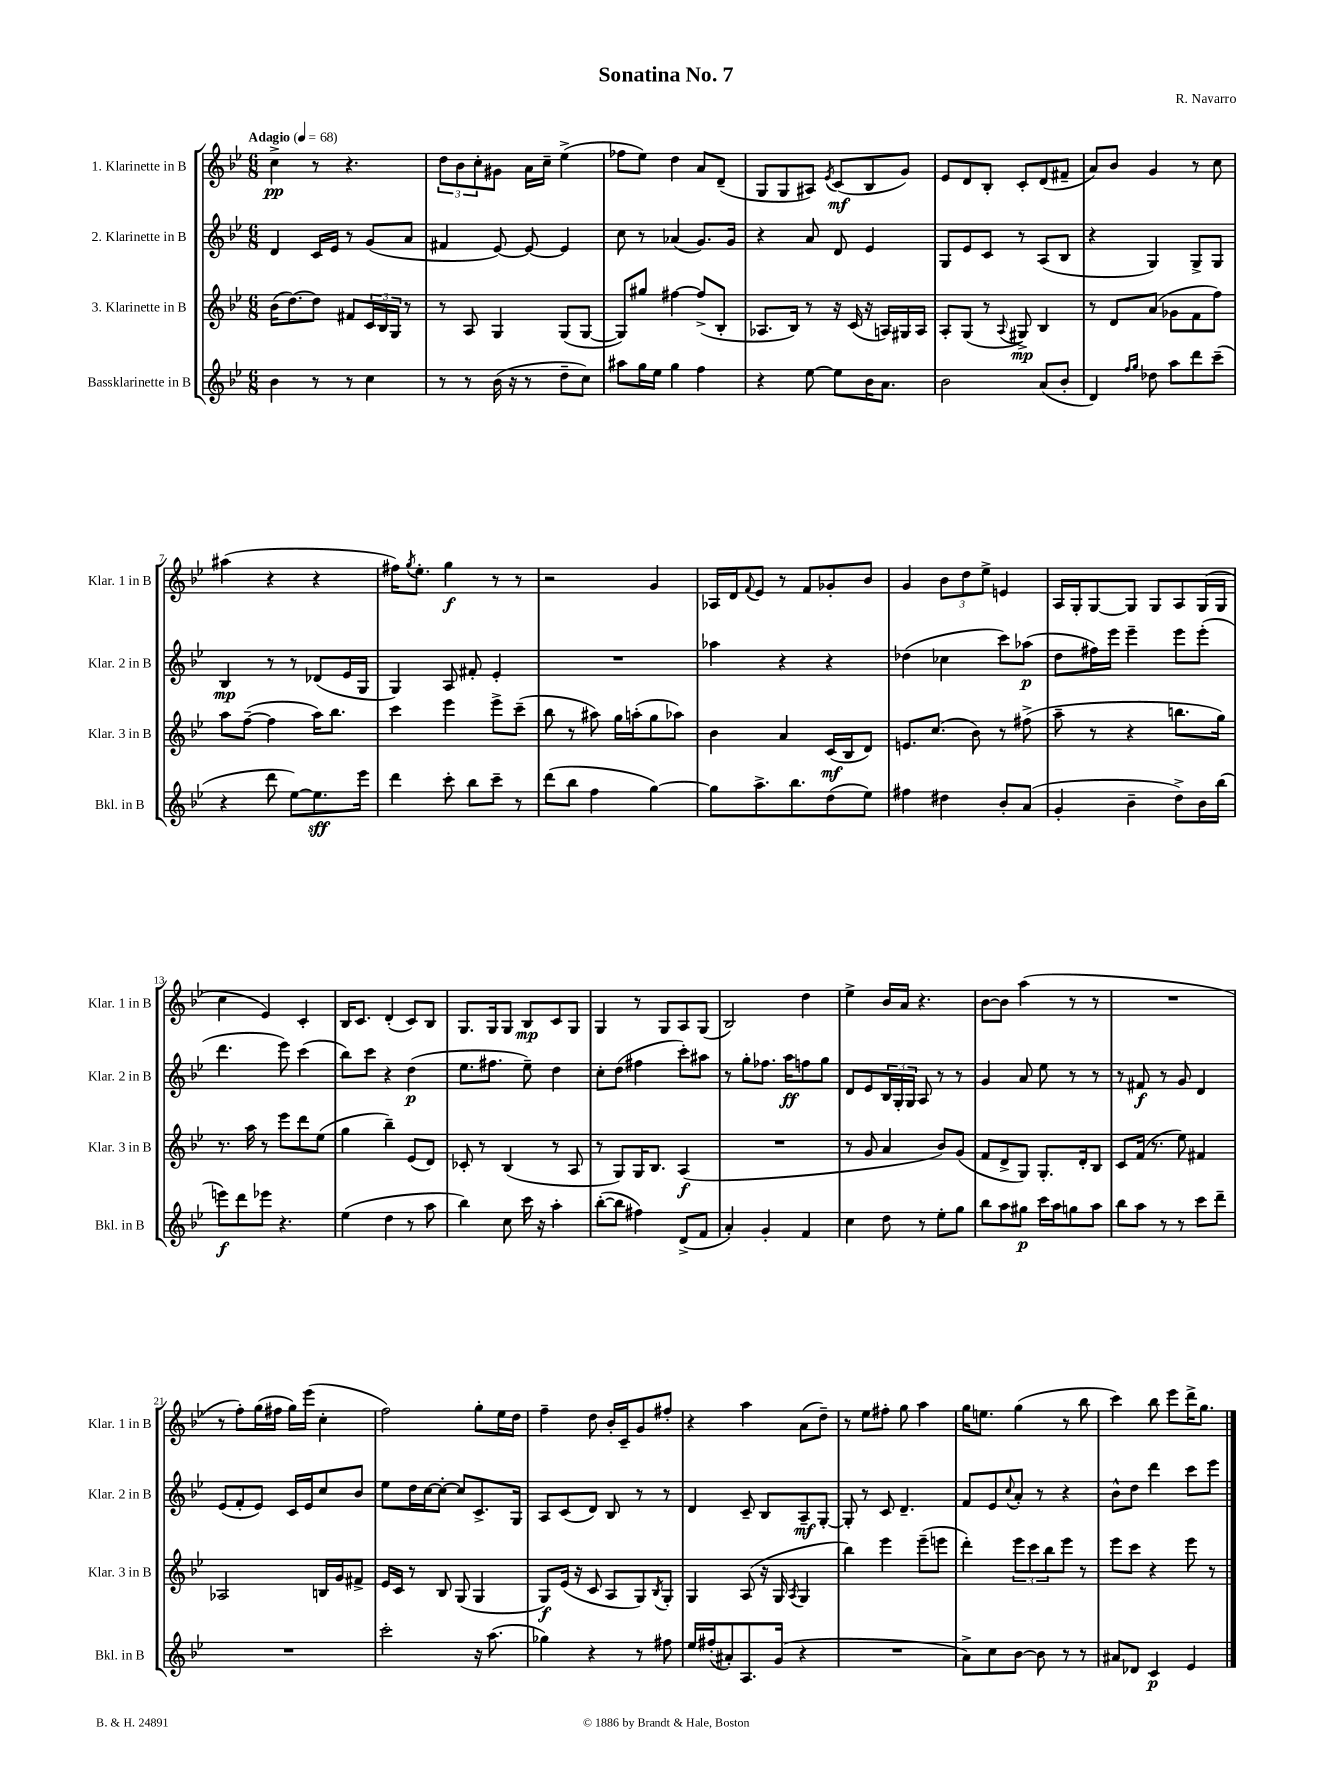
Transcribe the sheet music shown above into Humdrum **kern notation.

**kern	**kern	**kern	**kern
*staff4	*staff3	*staff2	*staff1
*clefG2	*clefG2	*clefG2	*clefG2
*k[b-e-]	*k[b-e-]	*k[b-e-]	*k[b-e-]
*M6/8	*M6/8	*M6/8	*M6/8
*MM68	*MM68	*MM68	*MM68
4b-\	(16b-\LK	4d/	4cc^\
.	[8.dd\)	.	.
8r	8dd\]J	16c/LL	8r
.	.	16e-/JJ	.
8r	8f#/L	8r	4.r
4cc\	24c/L	(8g/L	.
.	24B-/	.	.
.	24G/JJ	.	.
.	8r	8a/J	.
=	=	=	=
8r	8r	4f#/	12dd\L
.	.	.	12b-\
8r	8A/	.	.
.	.	.	12cc'\
(16b-\	4G/	[8e-/)	8g#\J
16r	.	.	.
8r	.	8e-/_	16a\LL
.	.	.	16cc~\JJ
8dd~\L	(8G/L	4e-/]	(4ee-^\
8cc\J)	[8G/J	.	.
=	=	=	=
8aa#\L	8G/]L)	8cc\	8ff-\L
16gg\L	8gg#/J	8r	8ee-\J)
16ee-\JJ	.	.	.
4gg\	[4ff#\	(4a-/	4dd\
4ff\	(8ff#^/]L	8.g/L)	8a/L
.	8B-'/J	.	(8d~/J
.	.	16g/Jk	.
=	=	=	=
4r	8.A-/L	4r	8G/L
.	.	.	8G/
.	16B-/Jk)	.	.
[8ee-\	8r	8a/	8A#/J)
.	.	.	8qe-/
8ee-\]L	16r	8d/	(8c/L
.	(16c/	.	.
16b-\K	16r	4e-/	8B-/
8.a\J	16A/LL)	.	.
.	16G#/	.	8g/J)
.	16A/JJ	.	.
=	=	=	=
2b-\	8A'/L	8G/L	8e-/L
.	(8G/J	8e-/	8d/
.	8r	8c/J	8B-'/J
.	8qqA/	.	.
.	8G#^/)	8r	8c'/L
(8a/L	4B-/	(8A/L	(8d/
8b-'/J	.	8B-/J	8f#~/J
=	=	=	=
4d/)	8r	4r	8a/L)
.	8d/L	.	8b-/J
16qqff/LL	.	.	.
16qqgg/JJ	.	.	.
8dd-\	(8a/J	4G/)	4g/
8aa\L	8g-\L	.	.
8ddd\	8f\	8G^/L	8r
(8ccc~\J	8ff\J)	8G/J	8cc\
=	=	=	=
4r	8aa\L	4B-/	(4aa#\
.	([8ff~\J	.	.
8ddd\	4ff\]	8r	4r
[8ee-\L)	.	8r	.
8.ee-\]	16aa\LK)	(8d-/L	4r
.	8.bb-\J	.	.
.	.	16e-/L	.
16eee-\Jk	.	16G/JJ	.
=	=	=	=
4ddd\	4ccc\	4G/)	16ff#\LK)
.	.	.	8qgg/
.	.	.	8.ee-'\J
8ccc'\	4eee-\	8A/	4gg\
8bb-\L	.	8f#'/	.
8ccc~\J	8eee-^\L	4e-'/	8r
8r	(8ccc~\J	.	8r
=	=	=	=
(8ddd\L	8bb-\	2.r	2r
8bb-\J	8r	.	.
4ff\	8aa#\)	.	.
.	16gg\LL	.	.
.	(16aa'\J	.	.
[4gg\)	8gg\	.	4g/
.	8aa-\J)	.	.
=	=	=	=
8gg\]L	4b-\	4aa-\	16A-/LL
.	.	.	16d/J
.	.	.	8qqf/
8.aa^\	.	.	8e-/J
.	4a/	4r	8r
8.bb-\	.	.	.
.	.	.	8f/L
(8dd\	(16c/LL	4r	8g-'/
.	16B-/J	.	.
8ee-\J)	8d/J)	.	8b-/J
=	=	=	=
4ff#\	8.e/L	(4dd-\	4g/
.	(8.cc/J	.	.
4dd#\	.	4cc-\	12b-\L
.	.	.	12dd\
.	8b-\)	.	.
.	.	.	12ee-^\J
8b-'/L	8r	8ccc\L)	4e/
(8a/J	(8ff#^\	(8aa-\J	.
=	=	=	=
4g'/	8aa~\	8dd\L	16A/LL
.	.	.	16G'/J
.	8r	16ff#\L)	[8G/
.	.	16eee-\JJ	.
4b-~\	4r	4eee-~\	8G/]J
.	.	.	8G/L
8dd^\L)	8.bb\L	8eee-\L	8A/
16b-\L	.	(8eee-'\J	(16G/L
(16bb-\JJ	16gg\Jk)	.	16G/JJ
=	=	=	=
8eee\L)	8.r	4.ddd\	4cc\
8ddd\	.	.	.
.	16aa\	.	.
8eee-\J	8r	.	4e-/)
4.r	8eee-\L	8eee-\)	.
.	8ddd\	(4ccc\	4c'/
.	(8ee-\J	.	.
=	=	=	=
(4ee-\	4gg\	8bb-\L)	16B-/LK
.	.	.	8.c/J
.	.	8ccc\J	.
4dd\	4bb-~\)	4r	(4d'/
8r	(8e-/L	(4dd\	8c/L)
8aa\	8d/J)	.	8B-/J
=	=	=	=
4bb-\)	8c-'/	8.ee-\L	8.G/L
.	8r	.	.
.	.	8.ff#\J	16G/k
8cc\	(4B-/	.	8G/J
16ccc\	.	8ee-~\)	8B-/L
16r	.	.	.
4aa'\	8r	4dd\	8c/
.	8A/	.	8G/J
=	=	=	=
([8bb-'\L	8r	8cc'\L	4G/
8bb-\]J	8G/L)	(8dd\J	.
4ff#\)	16G/K	4ff#\	8r
.	8.B-/J	.	.
.	.	.	8G/L
(8d^/L	(4A/	8ccc'\L)	8A/
8f/J	.	8aa#\J	(8G/J
=	=	=	=
4a'/)	2.r	8r	2B-/)
.	.	8gg'\L	.
4g'/	.	8.ff-\J	.
.	.	16aa\LK	.
4f/	.	8ff\	4dd\
.	.	8gg\J	.
=	=	=	=
4cc\	8r	8d/L	4ee-^\
.	8g/	8e-/	.
8dd\	4a/	24B-/L	16b-/LL
.	.	24G'/	.
.	.	.	16a/JJ
.	.	24G/JJ	.
8r	.	8A/	4.r
8ee-'\L	8b-/L)	8r	.
8gg\J	(8g/J	8r	.
=	=	=	=
8bb-\L	8f/L	4g/	[8b-\L
8aa\	8d^/	.	8b-\]J
8gg#\J	8G/J)	8a/	(4aa\
16ccc\LL	8.G'/L	8ee-\	.
16aa\J	.	.	.
8gg\	.	8r	8r
.	16d'/k	.	.
8aa\J	8B-/J	8r	8r
=	=	=	=
8bb-\L	8c/L	8r	2.r
8aa\J	(16f/Jk	8f#/	.
.	8.r	.	.
8r	.	8r	.
8r	8ee-\)	8g/	.
8ccc\L	4f#/	4d/	.
8ddd~\J	.	.	.
=	=	=	=
2.r	2A-/	(8e-/L	8r
.	.	8f'/	8ff'\L)
.	.	8e-/J)	(16gg\L
.	.	.	16ff#\JJ
.	.	16c/LL	16gg\LL)
.	.	16e-/J	(16eee-\JJ
.	16B/LL	8cc/	4cc'\
.	16g/J	.	.
.	8f#^/J	8b-/J	.
=	=	=	=
2ccc'\	16e-/LL	8ee-\L	2ff\)
.	16c/JJ	.	.
.	8r	16dd\L	.
.	.	[16cc\J	.
.	8B-/	8cc'\_J	.
.	(8G/	8cc/]L	.
16r	4G/	8.c^/	8gg'\L
(8.aa\	.	.	.
.	.	.	16ee-\L
.	.	16G/Jk	16dd\JJ
=	=	=	=
4gg-\)	8G/L)	8A/L	4ff~\
.	(16e-/Jk	(8c/	.
.	16r	.	.
4r	8c/	8d/J)	8dd\
.	8A/L	8B-/	16b-'/LL
.	.	.	16c~/J
8r	8G/)	8r	8g/
.	8qB-/	.	.
8ff#\	8G'/J	8r	8ff#'/J
=	=	=	=
16ee-/LL	4G/	4d/	4r
(16ff#'/J	.	.	.
8a#'/)	.	.	.
8.A/	(8A/	8c~/	4aa\
.	16r	8B-/L	.
(16g/Jk	16G/	.	.
.	8qA/	.	.
4r	4G/	8A~/	(8a\L
.	.	[8G'/J	8dd~\J)
=	=	=	=
2.r	4bb-\)	8G'/]	8r
.	.	8r	8ee-\L
.	4eee-\	8c/	8ff#'\J
.	.	4.d~/	8gg\
.	(8eee-~\L	.	4aa\
.	8eee\J	.	.
=	=	=	=
8a^\L)	4ddd'\)	8f/L	16gg\LK
.	.	.	8.ee\J
8cc\	.	8e-/	.
.	.	8qqcc/	.
[8b-\J	12eee-\L	8a'/J	(4gg\
.	12ccc\	.	.
8b-\]	.	8r	.
.	12bb-\	.	.
8r	8eee-\J	4r	8r
8r	8r	.	8bb-\
=	=	=	=
8a#/L	8eee-\L	8b-^^\L	4ccc\)
8d-/J	8ccc\J	8dd\J	.
4c/	4r	4ddd\	8bb-\
.	.	.	8eee-\L
4e-/	8eee-\	8ccc\L	16ddd^\K
.	.	.	8.gg\J
.	8r	8eee-\J	.
==	==	==	==
*-	*-	*-	*-
